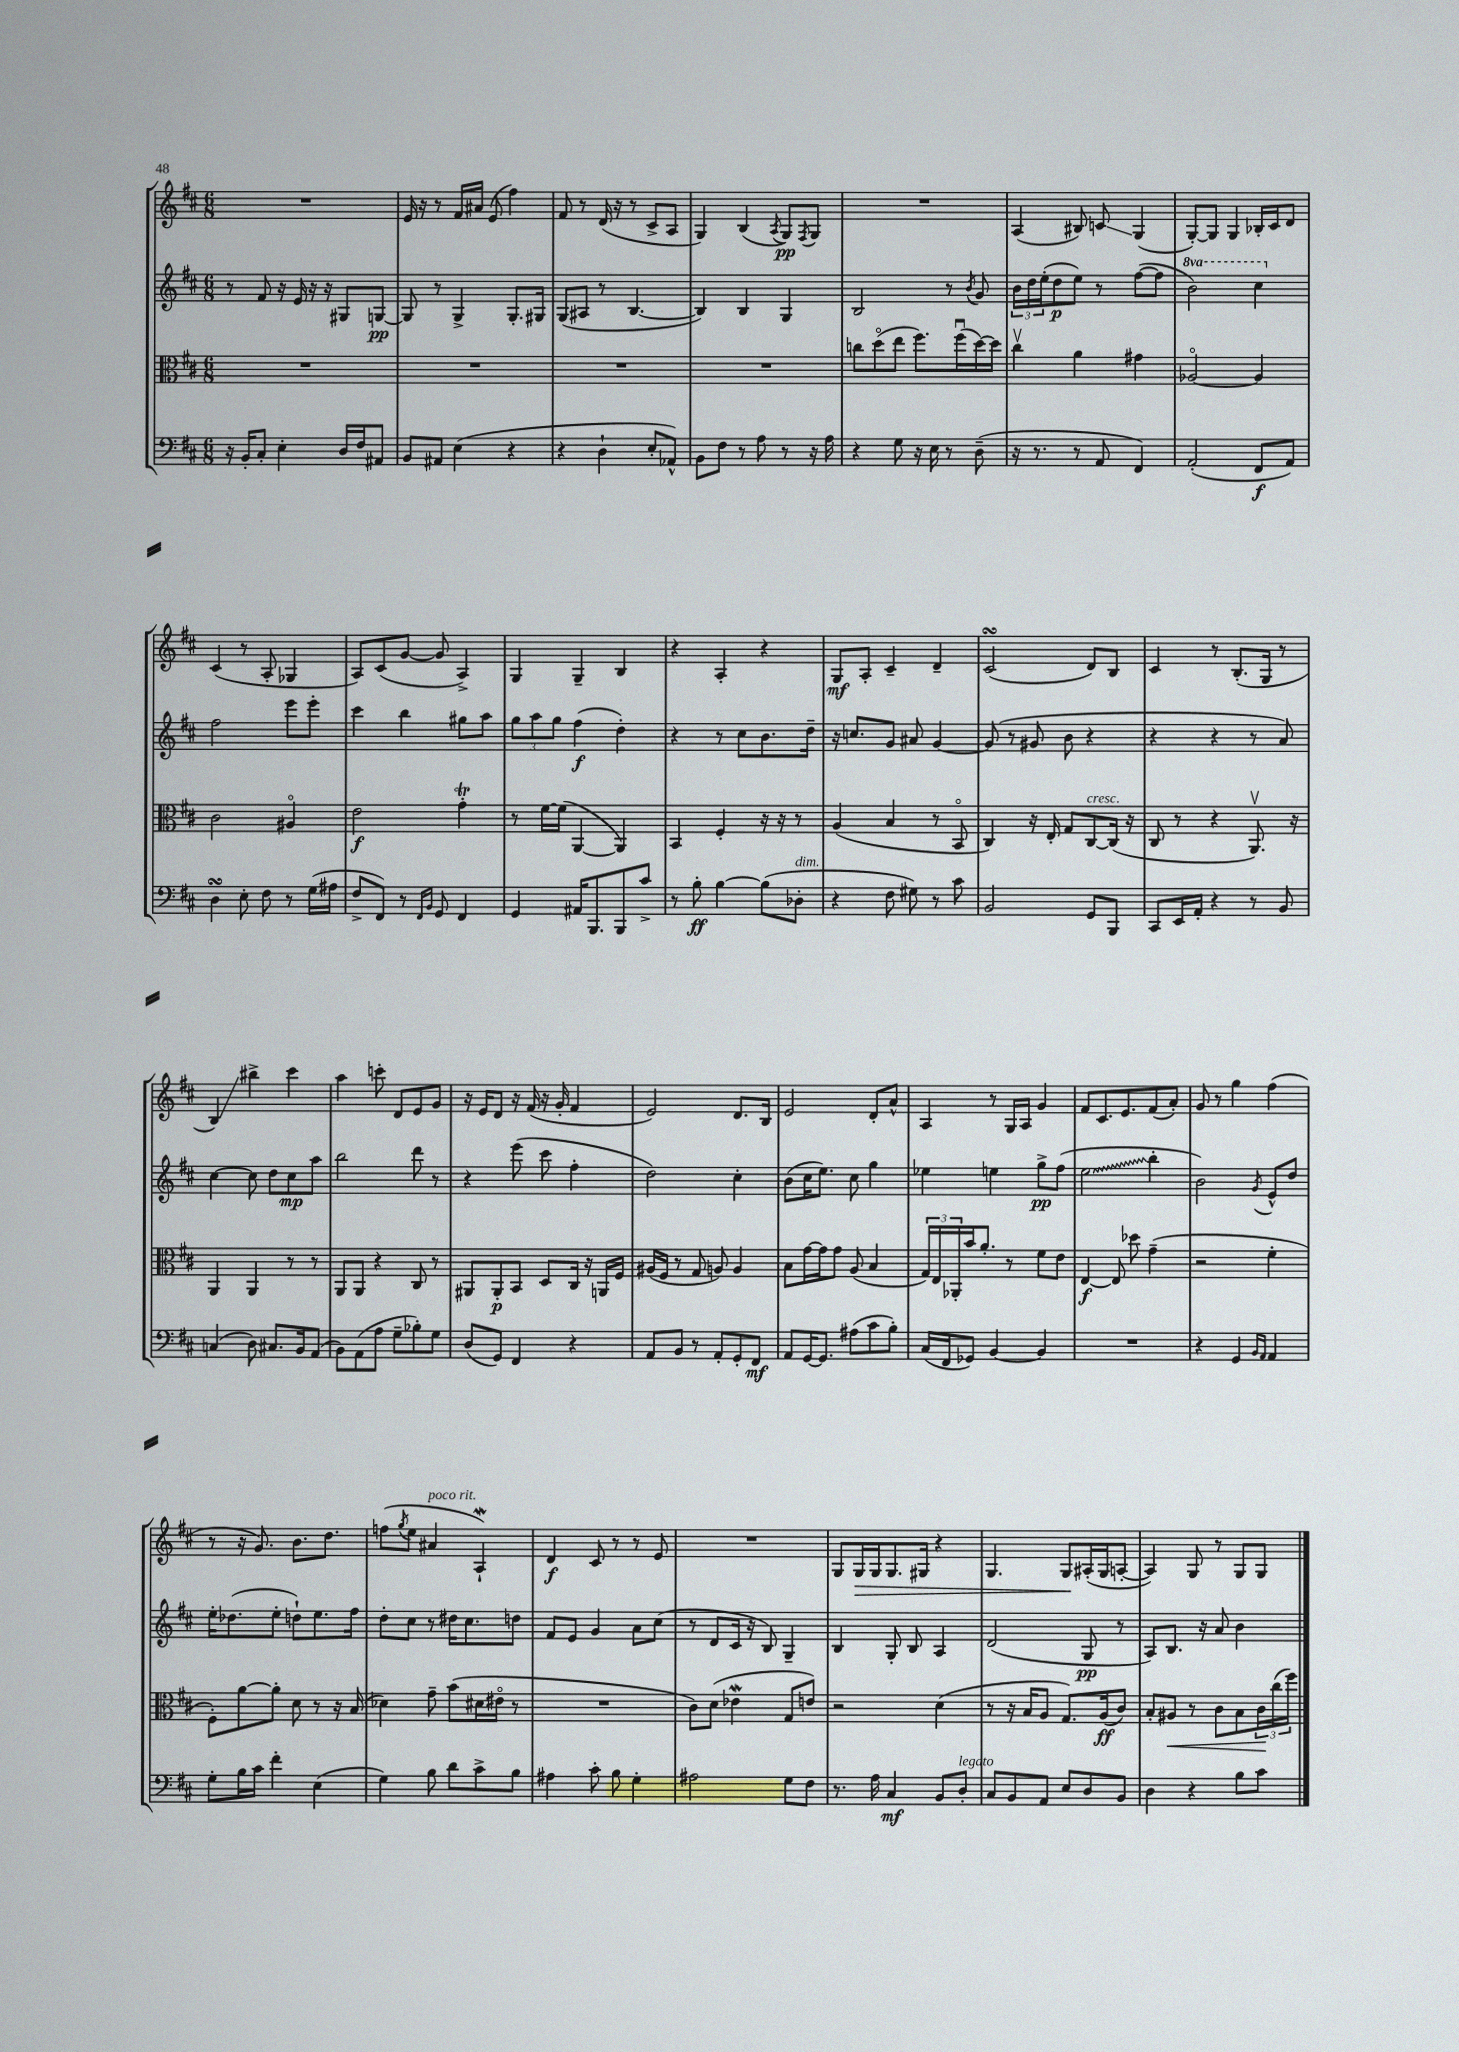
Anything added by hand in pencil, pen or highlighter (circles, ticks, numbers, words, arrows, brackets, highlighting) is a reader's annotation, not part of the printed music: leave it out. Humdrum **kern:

**kern	**kern	**kern	**kern
*staff4	*staff3	*staff2	*staff1
*clefF4	*clefC3	*clefG2	*clefG2
*k[f#c#]	*k[f#c#]	*k[f#c#]	*k[f#c#]
*M6/8	*M6/8	*M6/8	*M6/8
16r	2.r	8r	2.r
16BB'/LK	.	.	.
8C#'/J	.	8f#/	.
4E'\	.	16r	.
.	.	16e/	.
.	.	16r	.
.	.	16r	.
16D/LL	.	8G#/L	.
16F#/J	.	.	.
8AA#/J	.	[8G/J	.
=	=	=	=
8BB/L	2.r	8G/]	16e/
.	.	.	16r
8AA#/J	.	8r	8r
(4E\	.	4G^/	16f#/LL
.	.	.	16a#/JJ
.	.	.	(8e/
4r	.	8.G'/L	4ff#\)
.	.	16G#/Jk	.
=	=	=	=
4r	2.r	(8G/L	8f#/
.	.	8A#/J	8r
4D`\	.	8r	(16d/
.	.	.	16r
.	.	[4.B/	8r
8E'/L	.	.	8c#^/L
8AA-^^/J)	.	.	8A/J
=	=	=	=
8BB\L	2.r	4B/])	4G/)
8F#\J	.	.	.
8r	.	4B/	(4B/
8A\	.	.	.
.	.	.	8qA/
8r	.	4G/	8G/L)
.	.	.	8qF#/
16r	.	.	8G/J
16A\	.	.	.
=	=	=	=
4r	8cc\L	2B/	2.r
.	(8ddo\	.	.
8G\	8ee\J	.	.
16r	8.ff#\L)	.	.
16E\	.	.	.
8r	.	8r	.
.	(16ff#u\L	.	.
.	.	8qb/	.
(8D~\	[16dd\)	8g/	.
.	16dd\]JJ	.	.
=	=	=	=
16r	4cc#v\	24b\LL	(4A/
.	.	24dd\	.
8.r	.	.	.
.	.	(24ee'\J	.
.	.	8dd\	.
8r	4a\	8ee\J)	8B#/)
8AA/	.	8r	8c/
4FF#/)	4g#\	([8ff#\L	(4G/
.	.	8ff#\]J	.
=	=	=	=
(2AA'/	[2A-o/	2bb\)	[8G'/L)
.	.	.	8G/]J
.	.	.	4G/
8FF#/L	4A-/]	4ccc#\	16B-'/LL
.	.	.	16c#/J
8AA/J)	.	.	8d/J
=	=	=	=
4D\	2c#\	2ff#\	(4c#/
8E'\	.	.	8r
8F#\	.	.	8A'/
8r	4A#o/	8eee\L	4G-/
(16G\LL	.	8eee'\J	.
16A#\JJ	.	.	.
=	=	=	=
8F#^/L	2e\	4ccc#\	8A/L)
8FF#/J)	.	.	(8c#/
8r	.	4bb\	[8g/J
16qqFF#/LL	.	.	.
16qqBB/JJ	.	.	.
8GG/	.	.	8g/]
4FF#/	4g'\	8gg#\L	4A^/)
.	.	8aa\J	.
=	=	=	=
4GG/	8r	12gg\L	4G/
.	.	12aa\	.
.	[16f#\LL	.	.
.	.	12gg\J	.
.	(16f#\]JJ	.	.
16AA#/LK	[4AA/	(4ff#\	4G~/
8.BBB/	.	.	.
8BBB/	4AA/])	4dd'\)	4B/
8c#^/J	.	.	.
=	=	=	=
8r	4BB/	4r	4r
8B'\	.	.	.
[4B\	4F#'/	8r	4A'/
.	.	8cc#\L	.
(8B\]L	16r	8.b\	4r
.	16r	.	.
8D-'\J	8r	.	.
.	.	16dd~\Jk	.
=	=	=	=
4r	(4A/	16r	8G/L
.	.	8.cc/L	.
.	.	.	8A'/J
8F#\	4B/	8g/J	4c#~/
8G#\)	.	8a#/	.
8r	8r	[4g/	4d~/
8c#\	8BBo/	.	.
=	=	=	=
2BB/	4C#/)	(8g/]	(2c#/
.	.	8r	.
.	16r	8g#/	.
.	16E'/	.	.
.	8G/L	8b\	.
8GG/L	[8C#/	4r	8d/L)
8BBB/J	(16C#/]Jk	.	8B/J
.	16r	.	.
=	=	=	=
8CC#/L	8C#/	4r	4c#/
16EE/L	8r	.	.
16AA'/JJ	.	.	.
4r	4r	4r	8r
.	.	.	(8.B'/L
8r	8.AAv/)	8r	.
.	.	.	16G/Jk
8BB/	.	8a/)	8r
.	16r	.	.
=	=	=	=
(4C/	4AA/	[4cc#\	4B/)
8D\)	4AA/	8cc#\]	4bb#^\
8.C#/L	.	8dd\L	.
.	8r	8cc#\	4ccc#\
16BB/k	.	.	.
(8AA/J	8r	8aa\J	.
=	=	=	=
8BB\L)	8AA/L	2bb\	4aa\
(8AA\	8AA/J	.	.
8A\J	4r	.	8ccc'\
8G~\L	.	.	8d/L
8B-'\)	8C#/	8ddd\	8e/
8G\J	8r	8r	8g/J
=	=	=	=
(8D/L	8AA#/L	4r	16r
.	.	.	16e/LK
8GG/J)	8AA#'/	.	8d/J
4FF#/	8BB/J	(8eee\	16r
.	.	.	(16f#/
.	8D/L	8ccc#\	16r
.	.	.	16g'/
4r	16C#/Jk	4ff#'\	4f#/
.	16r	.	.
.	16AA/LL	.	.
.	16F#/JJ	.	.
=	=	=	=
8AA/L	(16A#/LL	2dd\)	2e/)
.	16F#/JJ	.	.
8BB/J	8r	.	.
8r	8G/	.	.
8AA'/L	8A/)	.	.
8GG'/	4A/	4cc#'\	8.d/L
8FF#/J	.	.	.
.	.	.	16B/Jk
=	=	=	=
8AA/L	8B\L	(8b\L	2e/
[16GG/K	[16g\L	16cc#\K	.
8.GG/]J	16g\]J	8.ee\J)	.
.	8g\J	.	.
(8A#\L	(8A/	8cc#\	.
8c#\	4B/	4gg\	8d'/L
8B'\J)	.	.	8a^^/J
=	=	=	=
(16C#/LL	24G/LL)	4ee-\	4A/
.	24E/	.	.
16FF#/J	.	.	.
.	24AA-'/	.	.
8GG-/J)	16b/J	.	.
.	8.a'/J	.	.
[4BB/	.	4ee\	8r
.	8r	.	16G/LL
.	.	.	16A/JJ
4BB/]	8f#\L	8gg^\L	4g/
.	8e\J	(8ff#\J	.
=	=	=	=
2.r	[4E/	2ee\	8f#/L
.	.	.	8.c#/
.	8E/]	.	.
.	.	.	8.e/
.	8dd-\	.	.
.	(4g~\	4bb'\	(8f#/
.	.	.	8a'/J)
=	=	=	=
4r	2r	2b\)	8g/
.	.	.	8r
4GG/	.	.	4gg\
16qqBB/LL	.	.	.
16qqAA/JJ	.	8qg/	.
4AA/	4f#'\	8e^^/L	(4ff#\
.	.	8dd/J	.
=	=	=	=
8G'\L	8F#'\L)	16ee'\LK	8r
.	.	(8.dd-\	.
16B\L	[8a\	.	16r
16c#\JJ	.	.	8.g/)
4f#'\	8a'\]J	8ee'\J	.
.	8d\	8dd`\L)	8.b\L
(4E\	8r	8.ee\	.
.	.	.	8.dd\J
.	16r	.	.
.	(16B/	16ff#\Jk	.
=	=	=	=
4G\)	4d-\)	8dd'\L	(8ff\L
.	.	.	8qgg/
.	.	8cc#\J	8ee\J
8B\	8g~\	8r	4a#/
8d\L	(8b\L	16dd#\LK	.
.	.	8.cc#\	.
8c#^\	16d#\L	.	4A`/)
.	16e#o\JJ	.	.
8B\J	8r	8dd\J	.
=	=	=	=
4A#\	2.r	8f#/L	4d/
.	.	8e/J	.
8c#'\	.	4g/	8c#/
8B\	.	.	8r
4G'\	.	8a\L	8r
.	.	(8cc#\J	8e/
=	=	=	=
2A#\	8c#\L)	8r	2.r
.	(8d\J	8d/L	.
.	4e-\	16c#/Jk	.
.	.	16r	.
.	.	8B/)	.
8G\L	8G/L	4G~/	.
8F#\J	8e/J)	.	.
=	=	=	=
8.r	2r	4B/	8G/L
.	.	.	16G/L
16A\	.	.	16G/J
4C#/	.	8G'/	8.G/
.	.	8B/	.
.	.	.	16G#/Jk
8BB/L	(4d\	4A/	4r
8D'/J	.	.	.
=	=	=	=
8C#/L	8r	(2d/	4.G/
8BB/	16r	.	.
.	16B/LK	.	.
8AA/J	8A/J	.	.
8E/L	8.G/L)	.	8G/L
8D/	.	8G/	(16A#'/L
.	(16A/k	.	16G/J
8BB/J	8c#/J)	8r	[8A'/J
=	=	=	=
4D\	8B'/L	8A/L)	4A/])
.	8A#/J	8.B/J	.
4r	8r	.	8G/
.	.	16r	.
.	8c#\L	8a/	8r
8B\L	8B\	4b\	8G/L
8c#\J	24c#\L	.	8G/J
.	(24cc#\	.	.
.	24ff#\JJ)	.	.
==	==	==	==
*-	*-	*-	*-
